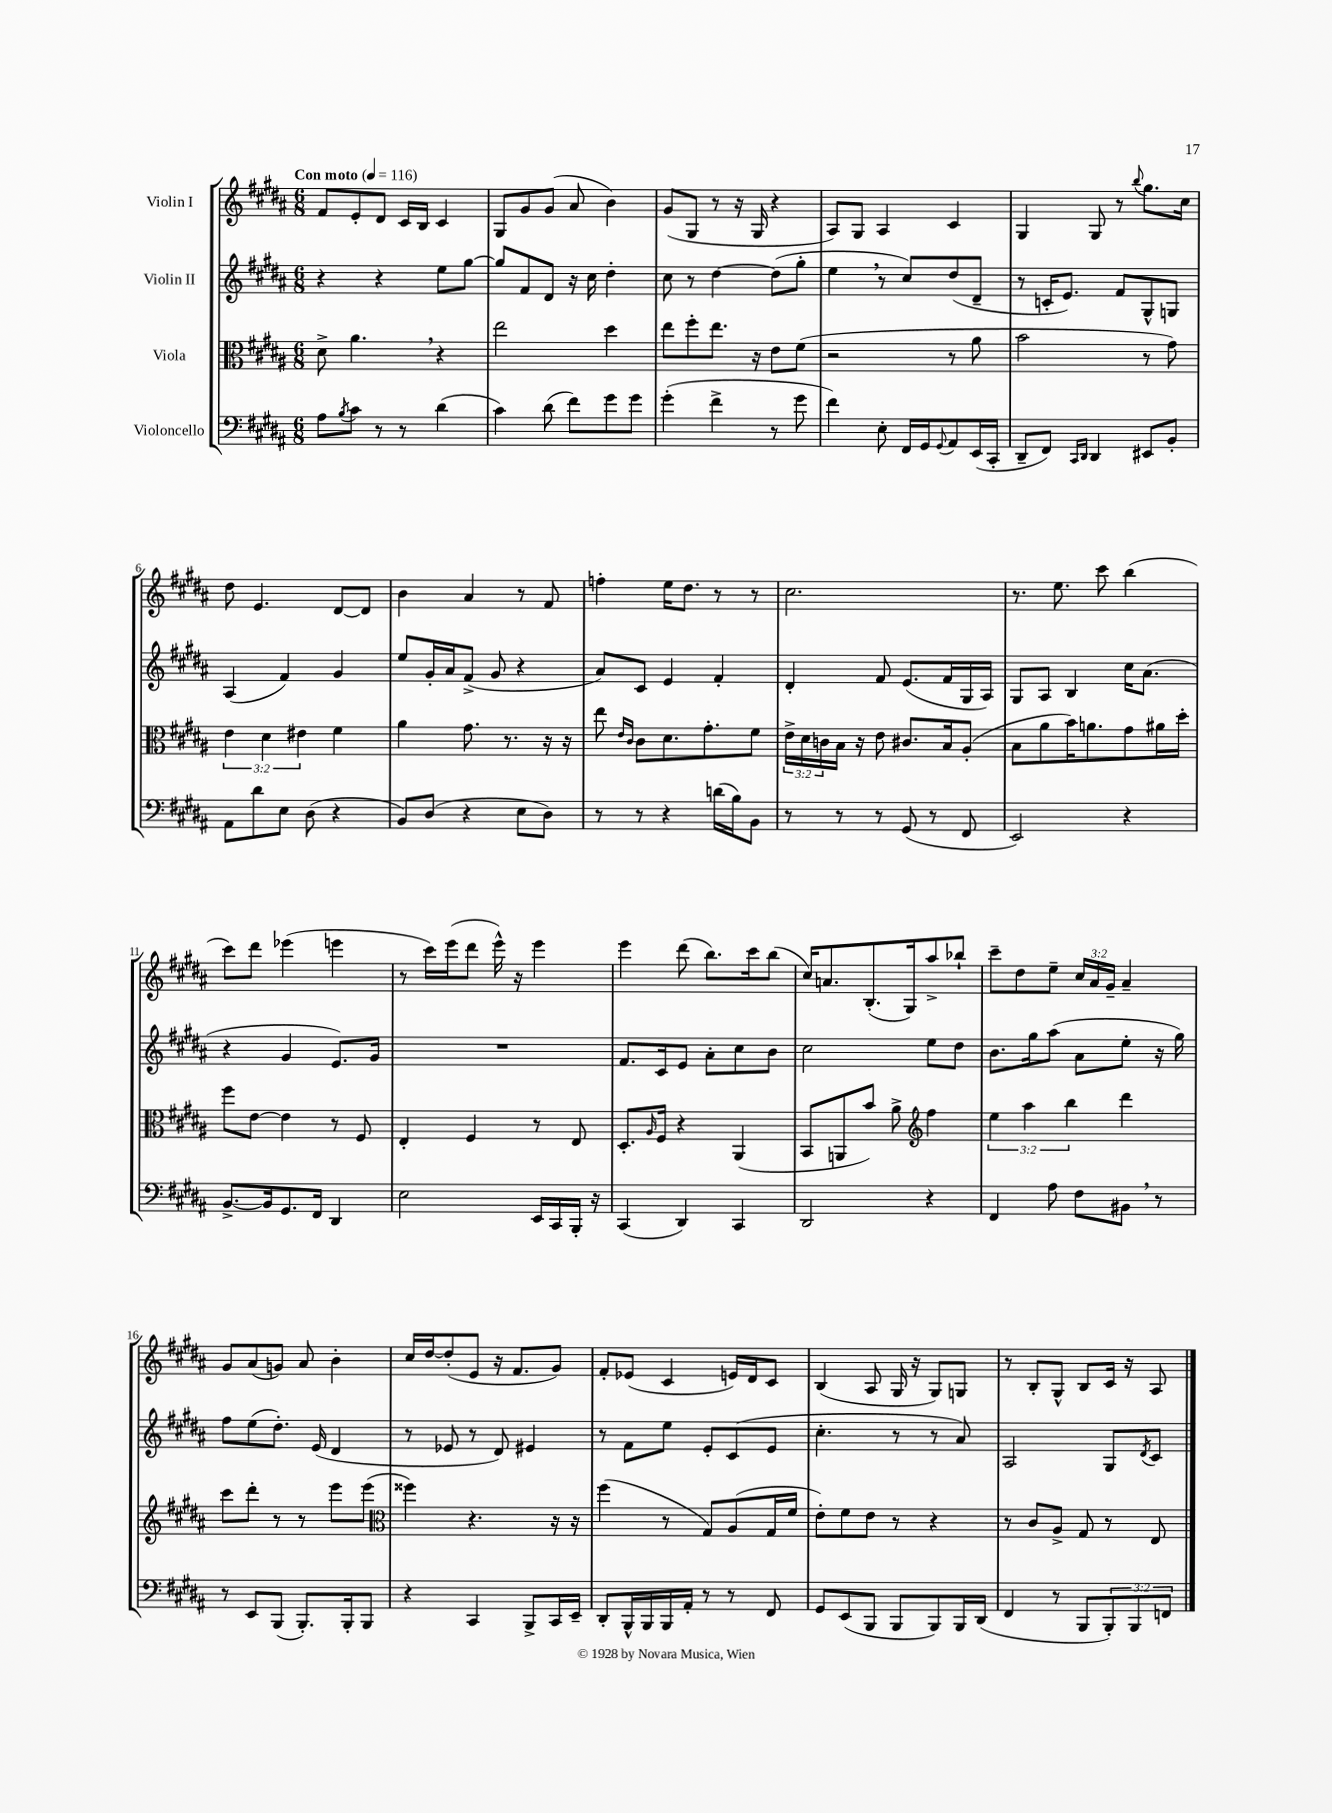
<<
\new StaffGroup <<
\new Staff = "s0" \with { instrumentName = "Violin I" } {
    \clef treble \key b \major \numericTimeSignature \time 6/8 \override Staff.TupletNumber.text = #tuplet-number::calc-fraction-text \tempo "Con moto" 4 = 116
    fis'8 e'8-. dis'8 cis'16 b16 cis'4 |
    gis8 gis'8 gis'8( ais'8 b'4) |
    gis'8( gis8 r8 r16 gis16 r4 |
    ais8) gis8 ais4 cis'4 |
    gis4 gis8 r8 \appoggiatura { b''8 } gis''8. cis''16 |
    dis''8 e'4. dis'8~ dis'8 |
    b'4 ais'4 r8 fis'8 |
    f''4-. e''16 dis''8. r8 r8 |
    cis''2. |
    r8. e''8. cis'''8 b''4( |
    cis'''8) dis'''8 ees'''4( e'''4 |
    r8 cis'''16) e'''16( dis'''8 e'''16-^) r16 e'''4 |
    e'''4 dis'''8( b''8.) cis'''16 b''8( |
    cis''16) a'8. b8.-.( gis16) ais''8-> bes''8-! |
    cis'''8-- dis''8 e''8-- \tuplet 3/2 { cis''16 ais'16 gis'16-- } ais'4-- |
    gis'8 ais'8( g'8) ais'8 b'4-. |
    cis''16 dis''16~ dis''8-.( e'8 r16 fis'8. gis'8) |
    fis'8-. ees'8( cis'4 e'16) dis'16 cis'8 |
    b4( ais8 gis16 r16 gis8) g8 |
    r8 b8-. gis8-^ b8 cis'16 r16 ais8 \bar "|." |
}
\new Staff = "s1" \with { instrumentName = "Violin II" } {
    \clef treble \key b \major \numericTimeSignature \time 6/8
    r4 r4 e''8 gis''8~ |
    gis''8 fis'8 dis'8 r16 cis''16 dis''4-. |
    cis''8 r8 dis''4~ dis''8( gis''8-. |
    e''4 \breathe r8 cis''8) dis''8( dis'8-- |
    r8 c'16-. e'8.) fis'8 gis8-^ g8 |
    ais4( fis'4) gis'4 |
    e''8 gis'16-. ais'16 fis'8->( gis'8 r4 |
    ais'8) cis'8 e'4 fis'4-. |
    dis'4-. fis'8 e'8.( fis'16 gis16 ais16) |
    gis8 ais8 b4 cis''16 ais'8.( |
    r4 gis'4 e'8.) gis'16 |
    R2. |
    fis'8. cis'16 e'8 ais'8-. cis''8 b'8 |
    cis''2 e''8 dis''8 |
    b'8. gis''16 ais''8( ais'8 e''8-. r16 gis''16) |
    fis''8 e''8( dis''8.-.) e'16( dis'4 |
    r8 ees'8 r8 dis'8) eis'4 |
    r8 fis'8 e''8 e'8-. cis'8( e'8 |
    cis''4.-. r8 r8 ais'8) |
    ais2 gis8 \acciaccatura { dis'8 } cis'8 \bar "|." |
}
\new Staff = "s2" \with { instrumentName = "Viola" } {
    \clef alto \key b \major \numericTimeSignature \time 6/8 \override Staff.TupletNumber.text = #tuplet-number::calc-fraction-text
    dis'8-> ais'4. \breathe r4 |
    e''2 dis''4 |
    e''8 fis''8-. e''8. r16 e'8 fis'8( |
    r2 r8 ais'8 |
    b'2 r8 gis'8) |
    \tuplet 3/2 { e'4 dis'4 eis'4 } fis'4 |
    ais'4 gis'8. r8. r16 r16 |
    e''8 \grace { e'16 cis'16 } cis'8 dis'8. gis'8.-. fis'8 |
    \tuplet 3/2 { e'16-> dis'16 c'16 } b16 r16 e'8 cis'8. b16 ais8-.( |
    b8 ais'8 b'16) a'8. gis'8 ais'16 dis''16-. |
    fis''8 e'8~ e'4 r8 fis8 |
    e4-. fis4 r8 e8 |
    dis8.-. \grace { ais16 } fis16 r4 ais,4( |
    b,8 a,8 b'8) ais'8-> \clef treble fis''4 |
    \tuplet 3/2 { e''4 ais''4 b''4 } dis'''4 |
    cis'''8 dis'''8-. r8 r8 e'''8 e'''8( |
    \clef alto fisis''4) r4. r16 r16 |
    fis''4( r8 gis8) ais8( gis16 fis'16 |
    e'8-.) fis'8 e'8 r8 r4 |
    r8 cis'8 ais8-> gis8 r8 e8 \bar "|." |
}
\new Staff = "s3" \with { instrumentName = "Violoncello" } {
    \clef bass \key b \major \numericTimeSignature \time 6/8 \override Staff.TupletNumber.text = #tuplet-number::calc-fraction-text
    ais8 \acciaccatura { b8 } cis'8 r8 r8 dis'4( |
    cis'4) dis'8( fis'8) gis'8 gis'8 |
    gis'4-.( fis'4-> r8 gis'8 |
    fis'4) e8-. fis,16 gis,16 \appoggiatura { gis,8 } ais,8 e,16( cis,16-. |
    dis,8-- fis,8) \grace { cis,16 dis,16 } dis,4 eis,8 b,8-. |
    ais,8 dis'8 e8 dis8( r4 |
    b,8) dis8( r4 e8 dis8) |
    r8 r8 r4 d'16( b16) b,8 |
    r8 r8 r8 gis,8( r8 fis,8 |
    e,2) r4 |
    b,8.~-> b,16 gis,8. fis,16 dis,4 |
    e2 e,16 cis,16 b,,16-. r16 |
    cis,4( dis,4) cis,4 |
    dis,2 r4 |
    fis,4 ais8 fis8 bis,8 \breathe r8 |
    r8 e,8 b,,8( b,,8.-.) b,,16-. b,,8 |
    r4 cis,4 b,,8-> cis,16 e,16-- |
    dis,8-. b,,16-^ b,,16 b,,16 ais,16-. r8 r8 fis,8 |
    gis,8 e,8( b,,8 b,,8 b,,8) b,,16 dis,16( |
    fis,4 r8 b,,8 \tuplet 3/2 { b,,8-.) b,,8 f,8 } \bar "|." |
}
>>
>>
